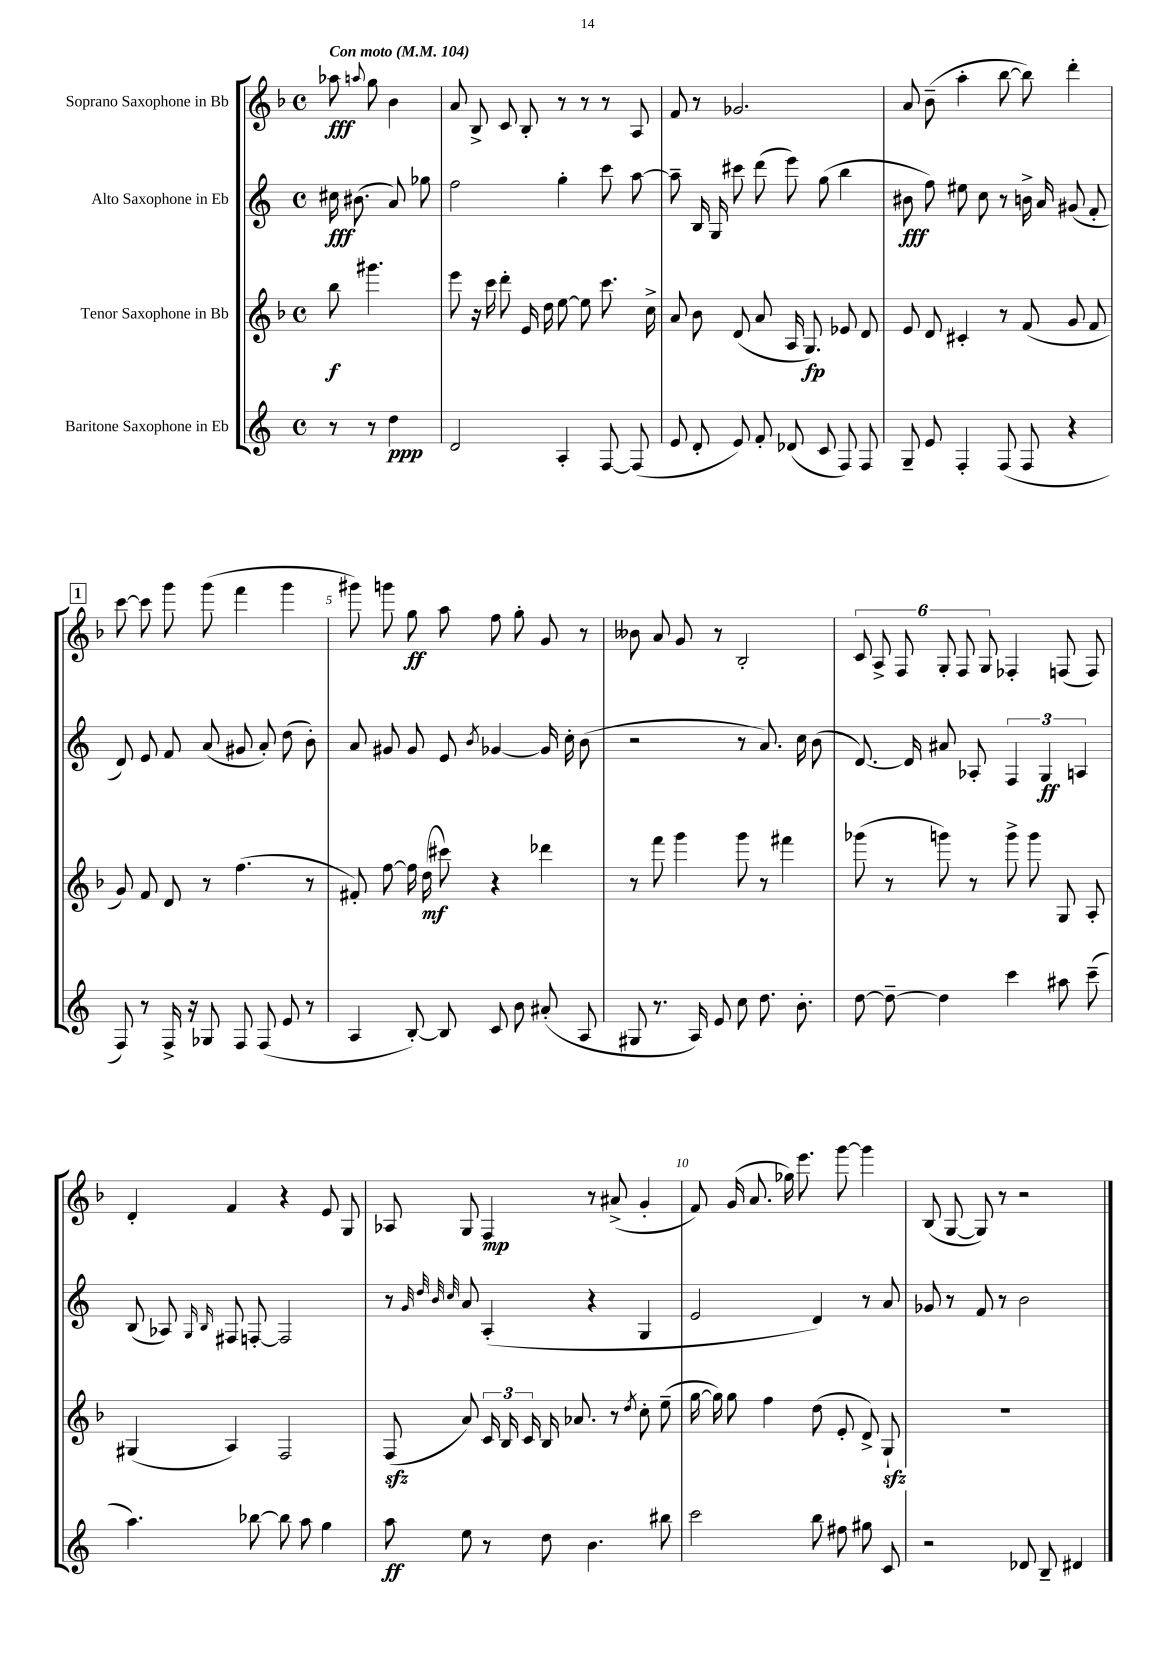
<<
\new StaffGroup <<
\new Staff = "s0" \with { instrumentName = "Soprano Saxophone in Bb" } {
    \clef treble \key f \major \defaultTimeSignature \time 4/4 \partial 2 \tempo "Con moto" 4 = 104
    \autoBeamOff aes''8\fff \appoggiatura { a''8 } g''8 bes'4 |
    a'8 bes8-> c'8 bes8-. r8 r8 r8 a8 |
    f'8 r8 ges'2. |
    a'8 bes'8--( a''4-. bes''8~ bes''8) d'''4-. |
    \mark \markup { \box "1" } c'''8~ c'''8 g'''8 g'''8( f'''4 g'''4 |
    gis'''8) g'''8 g''8\ff a''8 f''8 g''8-. g'8 r8 |
    beses'8 a'8 g'8 r8 bes2-. |
    \tuplet 6/4 { c'8 a8-> f8 g8-. f8 g8 } fes4-. f8( f8) |
    d'4-. f'4 r4 e'8 g8 |
    aes8 g8 f4\mp r8 ais'8->( g'4-. |
    f'8) g'16( a'8. ges''16) e'''8. g'''8~ g'''4 |
    bes8( g8~ g8) r8 r2 \bar "|." |
}
\new Staff = "s1" \with { instrumentName = "Alto Saxophone in Eb" } {
    \clef treble \key c \major \defaultTimeSignature \time 4/4 \partial 2
    \autoBeamOff cis''16\fff bis'8.( a'8) ges''8 |
    f''2 g''4-. c'''8 a''8~ |
    a''8-- b16 g16 cis'''8 d'''8( e'''8) g''8( b''4 |
    bis'8\fff f''8) eis''8 c''8 r8 b'16-> a'16 gis'8( f'8-. |
    \mark \markup { \box "1" } d'8) e'8 f'8 a'8( gis'8 a'8-.) d''8( b'8-.) |
    a'8 gis'8 gis'8 e'8 \acciaccatura { b'8 } ges'4~ ges'16 c''16-. b'8( |
    r2 r8 a'8.) c''16 b'8( |
    d'8.~) d'16 ais'8 aes8-. \tuplet 3/2 { f4 g4\ff a4 } |
    b8( aes8) \grace { g16 b16 } fis8 f8~-. f2 |
    r8 \grace { g'32 d''32 b'32 c''32 } a'8 a4-.( r4 g4 |
    e'2 d'4) r8 a'8 |
    ges'8 r8 f'8 r8 b'2 \bar "|." |
}
\new Staff = "s2" \with { instrumentName = "Tenor Saxophone in Bb" } {
    \clef treble \key f \major \defaultTimeSignature \time 4/4 \partial 2
    \autoBeamOff bes''8\f gis'''4. |
    e'''8 r16 c'''16 d'''8-. e'16 d''16 e''8~ e''8 c'''8. c''16-> |
    a'8 bes'8 d'8( a'8 a16 g8.\fp) ees'8 d'8 |
    e'8 d'8 cis'4-. r8 f'8( g'8 f'8 |
    \mark \markup { \box "1" } g'8) f'8 d'8 r8 f''4.( r8 |
    fis'8-.) f''8~ f''16 d''16\mf( cis'''8) r4 des'''4 |
    r8 f'''8 g'''4 g'''8 r8 fis'''4 |
    ges'''8( r8 g'''8) r8 g'''8-> g'''8 g8 a8-. |
    gis4( a4) f2 |
    f8\sfz( a'8) \tuplet 3/2 { c'16 bes16 c'16 } bes16 aes'8. r8 \acciaccatura { d''8 } c''8-. e''8--( |
    g''16~ g''16) g''8 f''4 d''8( e'8-. d'8->) g8-!\sfz |
    R1 \bar "|." |
}
\new Staff = "s3" \with { instrumentName = "Baritone Saxophone in Eb" } {
    \clef treble \key c \major \defaultTimeSignature \time 4/4 \partial 2
    \autoBeamOff r8 r8 d''4\ppp |
    d'2 a4-. f8~ f8( |
    e'8 d'8-. e'8) f'8-. des'8( c'8 f8) f8 |
    g8-- e'8 f4-. f8( f8 r4 |
    \mark \markup { \box "1" } f8) r8 f16-> r16 ges8 f8 f8( e'8 r8 |
    a4 b8~-.) b8 c'8 b'8 ais'8-.( a8 |
    gis8 r8. a16) e'8 c''8 d''8. b'8.-. |
    d''8~ d''8~-- d''4 c'''4 ais''8 c'''8--( |
    a''4.) bes''8~ bes''8 a''8 g''4 |
    a''8\ff e''8 r8 d''8 b'4. bis''8 |
    c'''2 b''8 fis''8 gis''8 c'8 |
    r2 des'8 b8-- dis'4 \bar "|." |
}
>>
>>
\layout { \context { \Score \override BarNumber.break-visibility = ##(#f #t #t) barNumberVisibility = #(every-nth-bar-number-visible 5) } }
